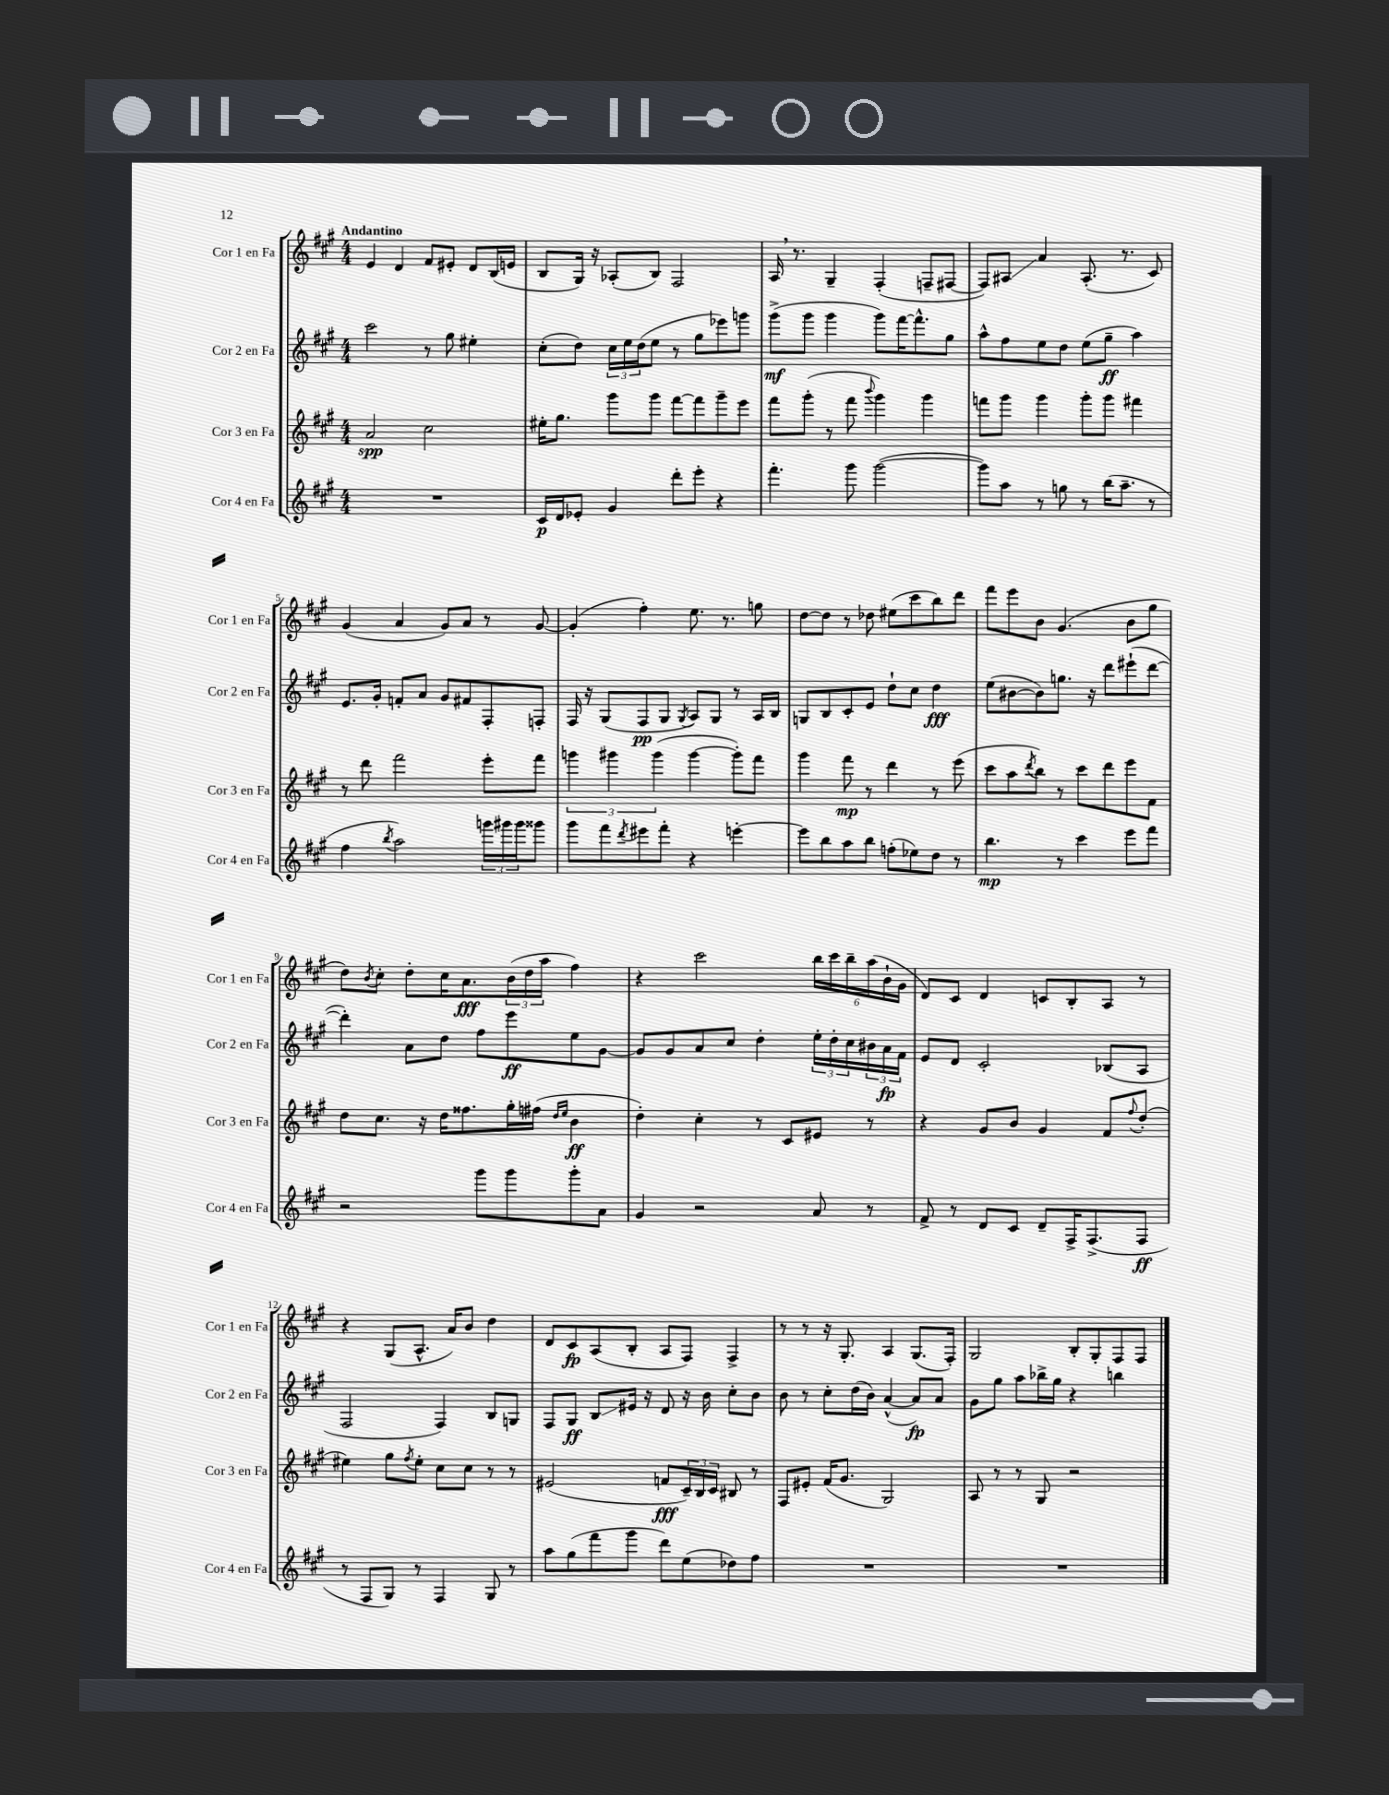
<<
\new StaffGroup <<
\new Staff = "s0" \with { instrumentName = "Cor 1 en Fa" shortInstrumentName = "Cor 1 en Fa" } {
    \clef treble \key a \major \numericTimeSignature \time 4/4 \tempo "Andantino"
    e'4 d'4 fis'8 eis'8-. d'8 b16( e'16 |
    b8 gis16) r16 aes8-.( b8) fis2 |
    a16 \breathe r8. gis4-- fis4-.( f8-- fis8~ |
    fis8) ais8\glissando a'4 ais8.-.( r8. cis'8) |
    gis'4( a'4 gis'8) a'8 r8 gis'8~ |
    gis'4-.( fis''4-.) e''8. r8. g''8 |
    d''8~ d''8 r8 des''8 eis''8( cis'''8 b''8) d'''8 |
    fis'''8 e'''8 b'8 gis'4.( b'8 gis''8 |
    d''8) \acciaccatura { b'8 } cis''8-. d''8-. cis''16 a'8.\fff \tuplet 3/2 { b'16( d''16 a''16 } fis''4) |
    r4 cis'''2 \tuplet 6/4 { b''16 cis'''16 b''16-- a''16( b'16-! gis'16 } |
    d'8) cis'8 d'4 c'8 b8-. a8 r8 |
    r4 gis8( a8.-^ a'16) b'8 d''4 |
    d'8 cis'8\fp a8( b8-. a8 fis8) fis4-> |
    r8 r8 r16 gis8.-. a4 gis8.( fis16-.) |
    gis2 b8-. gis8-. fis8 fis8 \bar "|." |
}
\new Staff = "s1" \with { instrumentName = "Cor 2 en Fa" shortInstrumentName = "Cor 2 en Fa" } {
    \clef treble \key a \major \numericTimeSignature \time 4/4
    cis'''2 r8 gis''8 eis''4-. |
    cis''8-.( d''8) \tuplet 3/2 { cis''16 e''16 d''16( } e''8 r8 gis''8 ees'''8) g'''8 |
    gis'''8->\mf( gis'''8 gis'''4 gis'''8) fis'''16~ fis'''8.-^ gis''8 |
    a''8-^ fis''8 e''8 d''8 e''8( gis''8--\ff a''4) |
    e'8. gis'16-. f'8-. a'8 gis'8 fis'8 fis8-. f8-. |
    fis16 r16 gis8( fis8\pp gis8 \acciaccatura { gis8 } a8) gis8 r8 a16 b16 |
    g8 b8 cis'8-. e'8 d''8-! cis''8 d''4\fff |
    e''8( bis'8~ bis'8) g''8. r16 d'''8 eis'''8-!( d'''8~ |
    d'''4-.) a'8 d''8 fis''8 e'''8\ff e''8 gis'8~ |
    gis'8 gis'8 a'8 cis''8 d''4-. \tuplet 3/2 { e''16-. d''16-. cis''16 } \tuplet 3/2 { bis'16 a'16\fp fis'16 } |
    e'8 d'8 cis'2-. bes8( a8 |
    fis2 fis4) b8 g8 |
    fis8 gis8\ff b8\glissando eis'16 r16 d'8 r16 b'16 cis''8-. b'8 |
    b'8 r8 cis''8-. d''16( b'16) a'4~-^( a'8\fp) a'8 |
    gis'8 gis''8 a''8 bes''16-> gis''16 r4 b''4 \bar "|." |
}
\new Staff = "s2" \with { instrumentName = "Cor 3 en Fa" shortInstrumentName = "Cor 3 en Fa" } {
    \clef treble \key a \major \numericTimeSignature \time 4/4
    a'2\spp cis''2 |
    eis''16-. gis''8. gis'''8 gis'''8 fis'''8~ fis'''8 gis'''8-- e'''8 |
    fis'''8 gis'''8-.( r8 fis'''8 \appoggiatura { b'''8 } gis'''4) gis'''4 |
    f'''8 gis'''8 gis'''4 gis'''8-. gis'''8 fis'''4 |
    r8 d'''8 fis'''2 e'''8-. fis'''8 |
    \tuplet 3/2 { g'''4 gis'''4 gis'''4( } gis'''4~ gis'''8-.) fis'''8 |
    gis'''4 fis'''8\mp r8 d'''4 r8 e'''8( |
    cis'''8 a''8 \acciaccatura { d'''8 } b''8) r8 cis'''8 d'''8 e'''8 fis'8 |
    d''8 cis''8. r16 d''16 fisis''8. gis''16-. fis''16( \grace { d''16 e''16 } b'4\ff |
    d''4-.) cis''4-. r8 cis'8 eis'8 r8 |
    r4 gis'8 b'8 gis'4 fis'8 \appoggiatura { fis''8 } d''8-.( |
    eis''4) gis''8 \acciaccatura { fis''8 } eis''8-. cis''8 cis''8 r8 r8 |
    eis'2( f'8\fff \tuplet 3/2 { cis'16--) b16 cis'16 } bis8 r8 |
    fis8 eis'8-. fis'16( gis'8. gis2) |
    a8 r8 r8 gis8 r2 \bar "|." |
}
\new Staff = "s3" \with { instrumentName = "Cor 4 en Fa" shortInstrumentName = "Cor 4 en Fa" } {
    \clef treble \key a \major \numericTimeSignature \time 4/4
    R1 |
    cis'16\p d'16 ees'8-. gis'4 d'''8-. e'''8-. r4 |
    fis'''4.-. gis'''8 gis'''2~( |
    gis'''8) a''8 r8 g''8 r8 b''16( a''8.-- r8 |
    fis''4 \acciaccatura { b''8 } a''2) \tuplet 3/2 { g'''16 gis'''16 gis'''16 } gisis'''8 |
    gis'''8 fis'''8 \acciaccatura { d'''8 } eis'''8 fis'''8-. r4 e'''4~-. |
    e'''8 b''8 a''8 b''8 f''8-.( ees''8) d''8 r8 |
    b''4.\mp r8 cis'''4 e'''8 fis'''8 |
    r2 gis'''8 gis'''8 gis'''8-. a'8 |
    gis'4 r2 a'8 r8 |
    fis'8-> r8 d'8 cis'8 d'8-- fis16-> fis8.->( fis8\ff |
    r8 fis8 gis8) r8 fis4 gis8 r8 |
    a''8 gis''8( fis'''8 gis'''8 d'''8) e''8( des''8) fis''8 |
    R1 |
    R1 \bar "|." |
}
>>
>>
